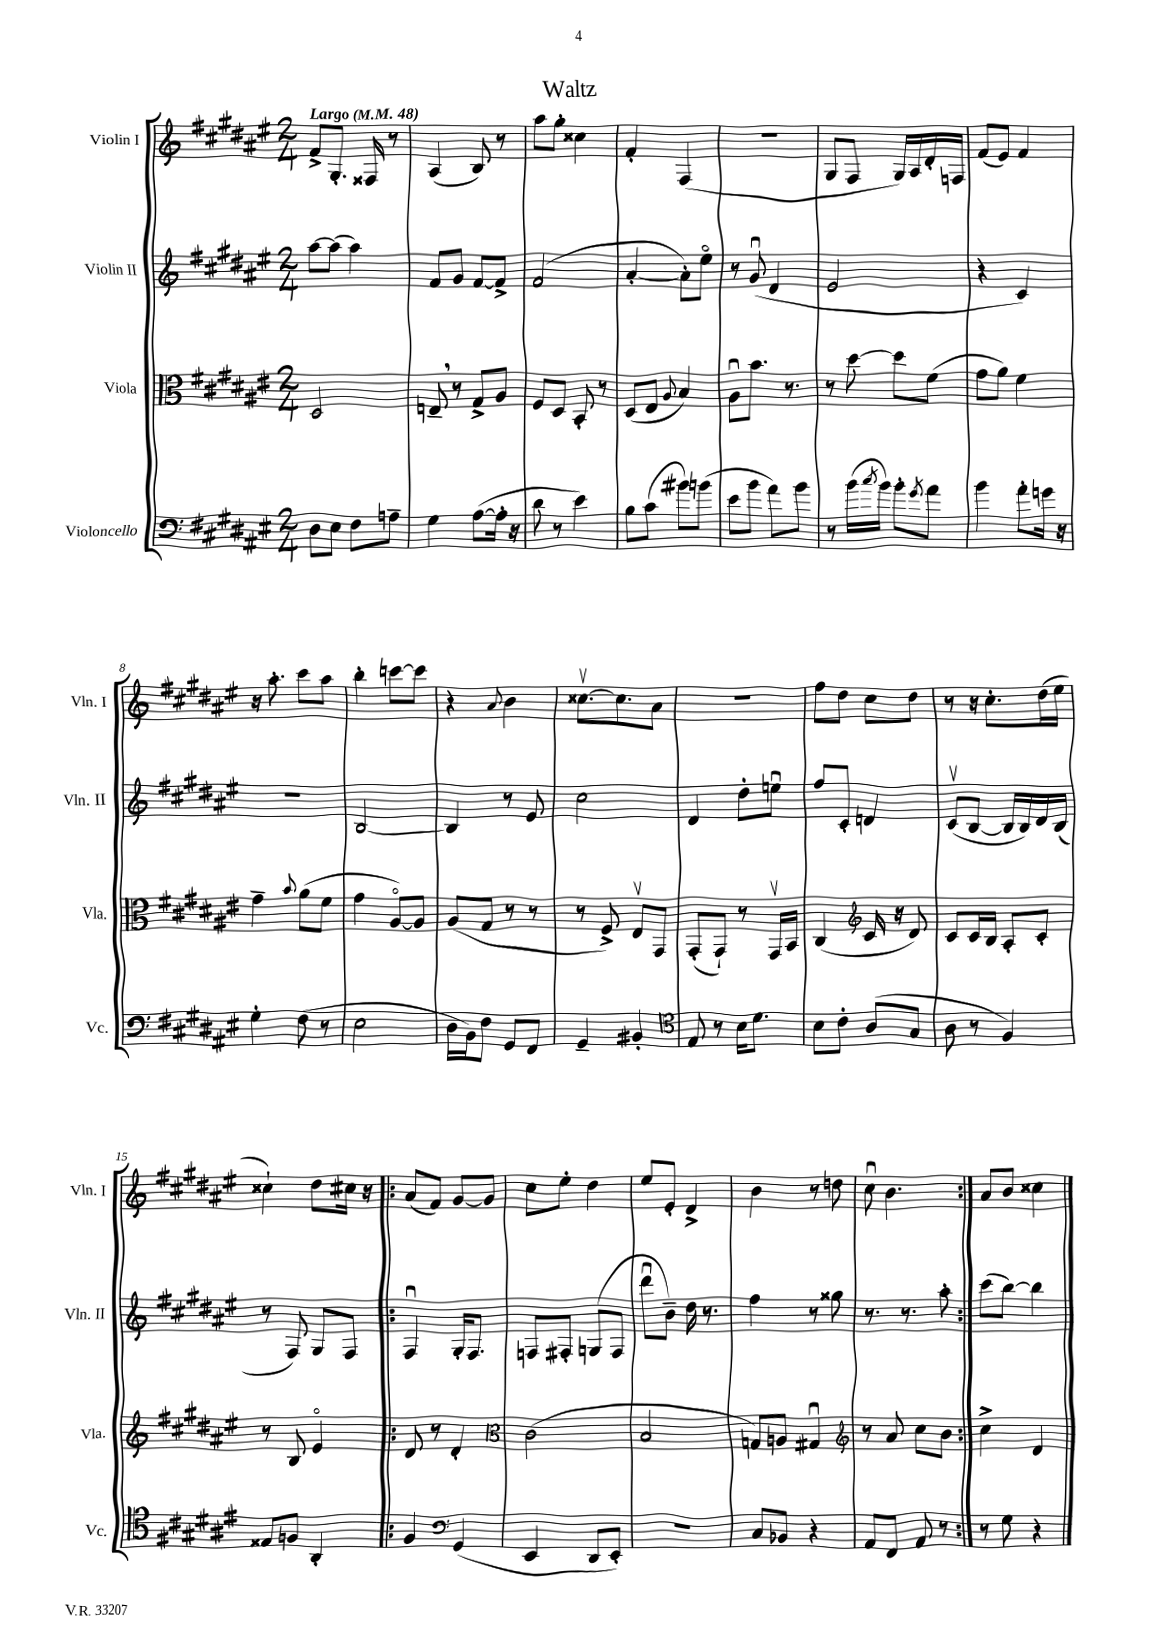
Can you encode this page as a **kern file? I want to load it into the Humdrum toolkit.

**kern	**kern	**kern	**kern
*staff4	*staff3	*staff2	*staff1
*clefF4	*clefC3	*clefG2	*clefG2
*k[f#c#g#d#a#e#]	*k[f#c#g#d#a#e#]	*k[f#c#g#d#a#e#]	*k[f#c#g#d#a#e#]
*M2/4	*M2/4	*M2/4	*M2/4
*MM48	*MM48	*MM48	*MM48
8D#	2D#	[8aa#	8f#^
8E#	.	(8aa#]	8.G#'
8F#	.	4aa#)	.
.	.	.	16F##
8A~	.	.	8r
=	=	=	=
4G#	8E~	8f#	(4A#
.	8r	8g#	.
([8A#	8G#^	[8f#	8B)
16A#']	8A#	8f#^]	8r
16r	.	.	.
=	=	=	=
8d#	8F#	(2f#	8aa#
8r	8D#	.	8gg#'
4e#)	8BB'	.	4cc##
.	8r	.	.
=	=	=	=
8B	(8D#	[4a#'	4f#'
(8c#	8E#	.	.
.	8qqA#	.	.
8b#)	4B)	8a#'])	(4F#
(8b	.	8ee#o	.
=	=	=	=
8e#	8A#u	8r	2r
8b	8.b	(8g#u	.
8a#)	.	4d#	.
.	8.r	.	.
8b	.	.	.
=	=	=	=
8r	8r	2e#	8G#
(16b	[8dd#	.	8F#
8qcc#	.	.	.
16b)	.	.	.
8b'	8dd#]	.	16G#)
.	.	.	16A#
8qg#	.	.	.
8a#	(8f#	.	16d#'
.	.	.	16F
=	=	=	=
4b	8g#	4r	(8f#
.	8a#)	.	8e#)
8a#'	4f#	4c#)	4f#
16g	.	.	.
16r	.	.	.
=	=	=	=
4G#'	4g#~	2r	16r
.	.	.	8.aa#'
.	8qqb	.	.
(8F#	(8a#	.	8ccc#
8r	8f#	.	8aa#
=	=	=	=
2E#	4g#	[2B	4bb'
.	[8A#o)	.	[8ccc
.	8A#]	.	8ccc]
=	=	=	=
16D#	(8A#	4B]	4r
16BB)	.	.	.
8F#	8G#	.	.
.	.	.	8qqa#
8GG#	8r	8r	4b
8FF#	8r	8e#	.
=	=	=	=
4GG#~	8r	2cc#	[8.cc##v
.	8F#^)	.	.
.	.	.	8.cc##]
4BB#'	8E#v	.	.
.	8GG#	.	8a#
=	=	=	=
*clefC4	*	*	*
8E#	(8GG#'	4d#	2r
8r	8GG#`)	.	.
16B	8r	8dd#'	.
8.d#	.	.	.
.	16GG#v	8eeu	.
.	16BB	.	.
=	=	=	=
8B	(4C#	8ff#	8ff#
8c#'	.	8c#'	8dd#
*	*clefG2	*	*
(8A#	16c#	4d	8cc#
.	16r	.	.
8G#	8d#)	.	8dd#
=	=	=	=
8A#	8c#	(8c#v	8r
8r	16c#	[8B	16r
.	16B	.	8.cc#'
4F#)	8A#'	16B]	.
.	.	16B)	.
.	8c#'	16d#	(16dd#
.	.	(16B	16ee#
=	=	=	=
8E##	8r	8r	4cc##`)
8F	8B	8F#)	.
4AA#'	4e#o	8G#	8dd#
.	.	8F#	16cc#
.	.	.	16r
=!|:	=!|:	=!|:	=!|:
4F#	8d#	4F#u	(8a#
.	8r	.	8f#)
*clefF4	*	*	*
(4GG#	4d#'	16G#'	[8g#
.	.	8.F#	.
.	.	.	8g#]
=	=	=	=
*	*clefC3	*	*
4EE#	(2c#	8F	8cc#
.	.	8F#'	8ee#'
8DD#	.	(8G	4dd#
8EE#')	.	8F#	.
=	=	=	=
2r	2B	8ddd#u	8ee#
.	.	8b~)	8e#'
.	.	16dd#	4d#^
.	.	8.r	.
=	=	=	=
8C#	8G)	4ff#	4b
8BB-	8A	.	.
4r	4G#u	8r	8r
.	.	8gg##	8dd
=	=	=	=
*	*clefG2	*	*
8AA#	8r	8.r	8cc#u
8FF#	8a#	.	4.b
.	.	8.r	.
8AA#	8cc#	.	.
8r	8b	8aa#'	.
=:|!	=:|!	=:|!	=:|!
8r	4cc#^	(8ccc#	8a#
8G#	.	[8bb)	8b
4r	4d#	4bb]	4cc##
==	==	==	==
*-	*-	*-	*-
